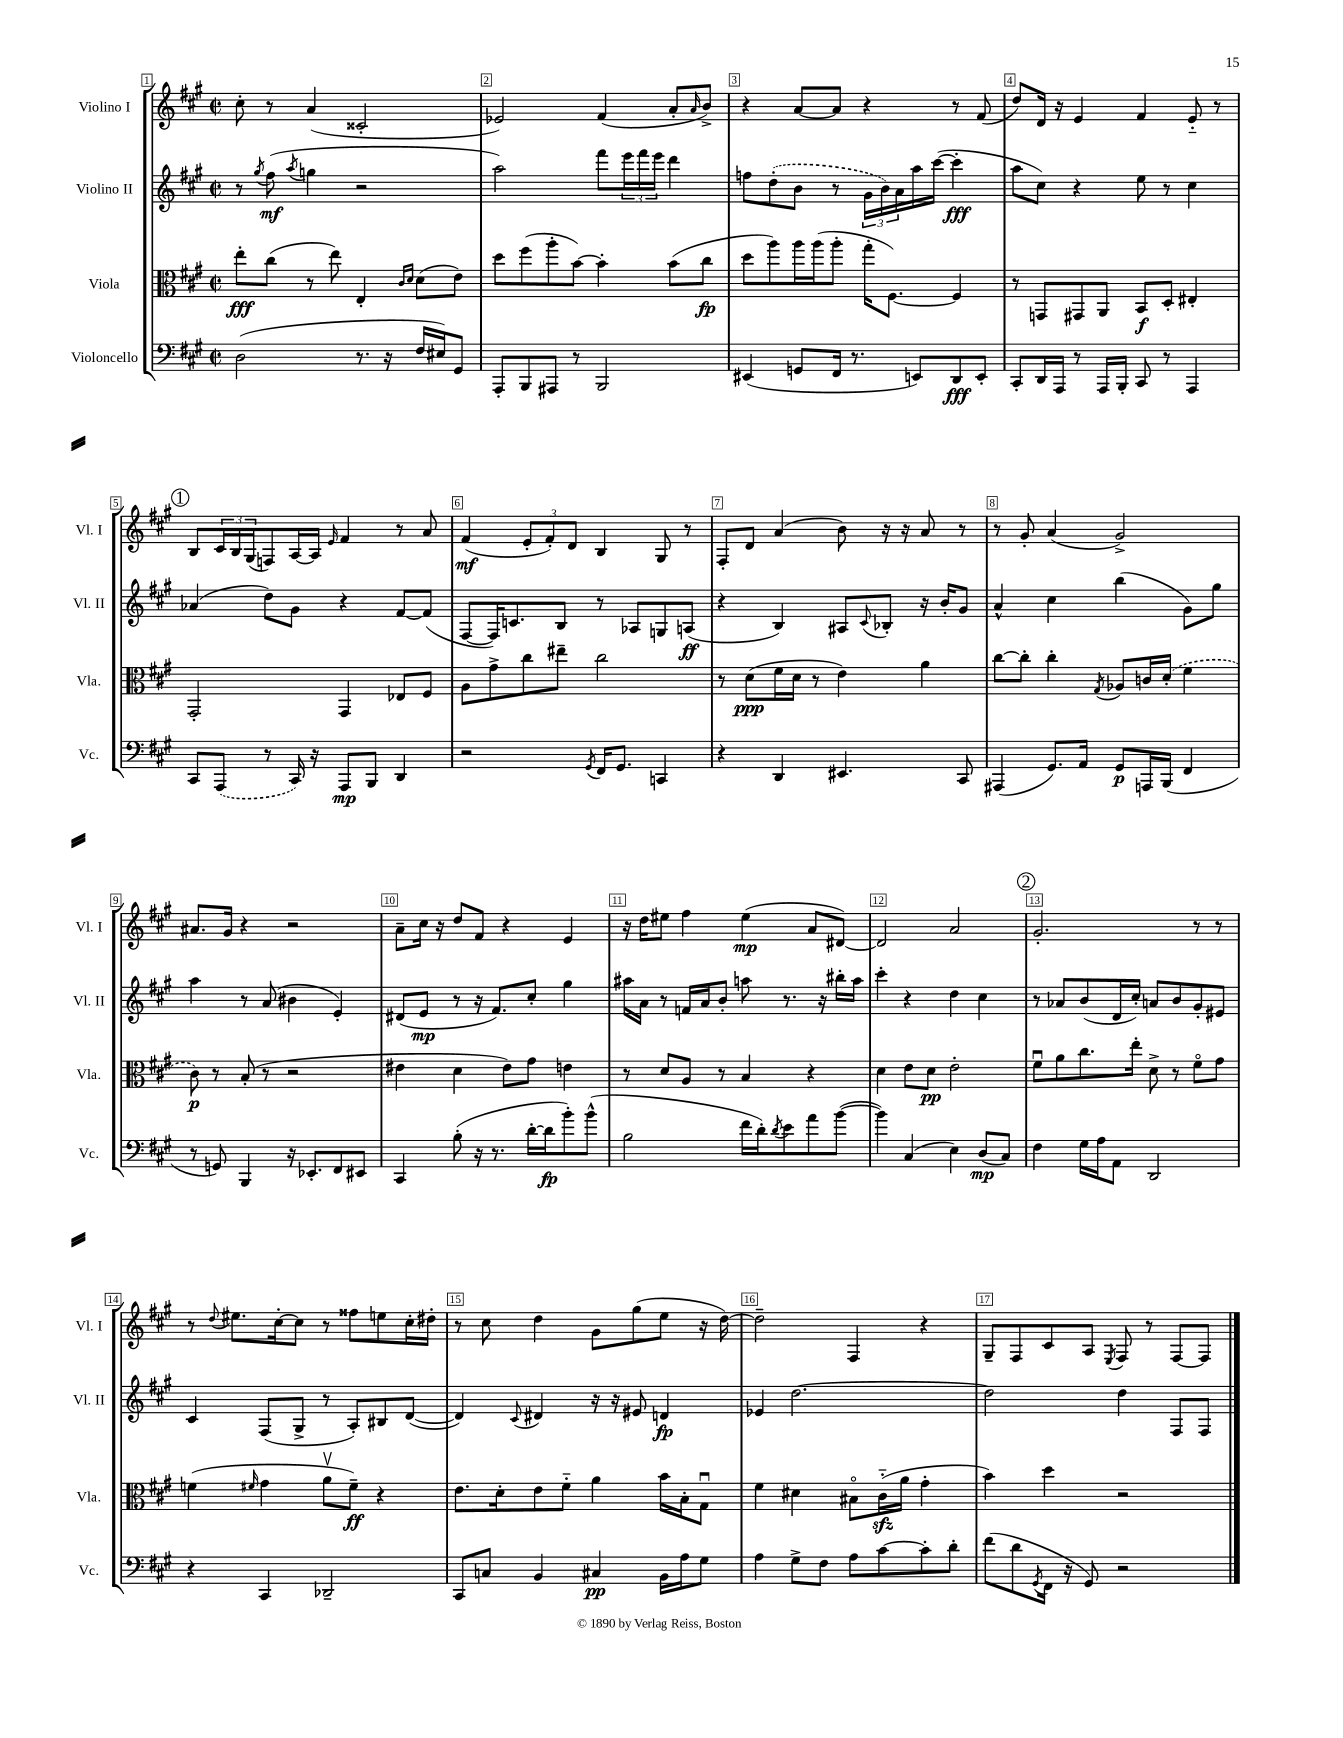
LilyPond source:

<<
\new StaffGroup <<
\new Staff = "s0" \with { instrumentName = "Violino I" shortInstrumentName = "Vl. I" } {
    \clef treble \key a \major \defaultTimeSignature \time 2/2
    cis''8-. r8 a'4( cisis'2-. |
    ees'2) fis'4( a'8-. \grace { a'16 } b'8->) |
    r4 a'8~ a'8 r4 r8 fis'8( |
    d''8) d'16 r16 e'4 fis'4 e'8-_ r8 |
    \mark \markup { \circle "1" } b8 \tuplet 3/2 { cis'16 b16 gis16( } f8) a16~ a16 \grace { e'16 } fis'4 r8 a'8 |
    fis'4\mf( \tuplet 3/2 { e'8-. fis'8-.) d'8 } b4 gis8 r8 |
    fis8-. d'8 a'4( b'8) r16 r16 a'8 r8 |
    r8 gis'8-. a'4( gis'2->) |
    ais'8. gis'16 r4 r2 |
    a'8-- cis''16 r16 d''8 fis'8 r4 e'4 |
    r16 d''16 eis''8 fis''4 eis''4\mp( a'8 dis'8~) |
    dis'2 a'2 |
    \mark \markup { \circle "2" } gis'2.-. r8 r8 |
    r8 \appoggiatura { d''8 } eis''8. cis''16~-. cis''8 r8 fisis''8 e''8 cis''16-. dis''16-. |
    r8 cis''8 d''4 gis'8 gis''8( e''8 r16 d''16~) |
    d''2-- fis4 r4 |
    gis8-- fis8 cis'8 a8 \acciaccatura { e8 } fis8 r8 fis8~ fis8 \bar "|." |
}
\new Staff = "s1" \with { instrumentName = "Violino II" shortInstrumentName = "Vl. II" } {
    \clef treble \key a \major \defaultTimeSignature \time 2/2
    r8 \acciaccatura { gis''8 } fis''8\mf( \acciaccatura { a''8 } g''4 r2 |
    a''2) fis'''8 \tuplet 3/2 { e'''16 fis'''16 e'''16 } d'''4 |
    f''8 \once \slurDashed d''8-.( b'8 r8 \tuplet 3/2 { gis'16 b'16) a'16 } a''16 cis'''16~( cis'''4-.\fff |
    a''8 cis''8) r4 e''8 r8 cis''4 |
    \mark \markup { \circle "1" } aes'4( d''8) gis'8 r4 fis'8~ fis'8( |
    fis8~ fis16) c'8. b8 r8 aes8 g8 a8\ff( |
    r4 b4) ais8 \appoggiatura { cis'8 } bes8-. r16 b'16-. gis'8 |
    a'4-^ cis''4 b''4( gis'8) gis''8 |
    a''4 r8 a'8( bis'4 e'4-.) |
    dis'8( e'8\mp r8 r16 fis'8.) cis''8-. gis''4 |
    ais''16 a'16 r8 f'16 a'16 b'8-. a''8 r8. r16 bis''16-. a''16 |
    cis'''4-. r4 d''4 cis''4 |
    \mark \markup { \circle "2" } r8 aes'8 b'8( d'16 cis''16-.) a'8 b'8 gis'8-. eis'8 |
    cis'4 fis8( gis8-> r8 a8-.) bis8 d'8~( |
    d'4) \appoggiatura { cis'8 } dis'4 r16 r16 eis'8 d'4\fp |
    ees'4 d''2.~ |
    d''2 d''4 fis8 fis8 \bar "|." |
}
\new Staff = "s2" \with { instrumentName = "Viola" shortInstrumentName = "Vla." } {
    \clef alto \key a \major \defaultTimeSignature \time 2/2
    e''8-.\fff cis''8( r8 e''8) e4-. \grace { cis'16 d'16 } d'8( e'8) |
    d''8 fis''8( a''8-. b'8~) b'4-. b'8( cis''8\fp |
    d''8 a''8) a''16 a''16( a''8-. gis''16-. fis8.~) fis4 |
    r8 g,8 gis,8 a,8 b,8\f d8-. eis4-. |
    \mark \markup { \circle "1" } gis,2-. gis,4 ees8 fis8 |
    a8 gis'8-> cis''8 eis''8-- cis''2 |
    r8 d'8\ppp( fis'16 d'16 r8 e'4) a'4 |
    cis''8~ cis''8-. cis''4-. \acciaccatura { gis8 } aes8 c'16 \once \slurDashed d'16-.( fis'4 |
    cis'8\p) r8 b8-.( r8 r2 |
    eis'4 d'4 eis'8) gis'8 e'4 |
    r8 d'8 a8 r8 b4 r4 |
    d'4 e'8 d'8\pp e'2-. |
    \mark \markup { \circle "2" } fis'8\downbow a'8 cis''8. e''16-. d'8-> r8 fis'8\flageolet gis'8 |
    f'4( \grace { fis'16 } gis'4 a'8\upbow fis'8--\ff) r4 |
    e'8. d'16-. e'8 fis'8-_ a'4 b'16 b16-. gis8\downbow |
    fis'4 dis'4 bis8\flageolet cis'16-_\sfz( a'16 gis'4-. |
    b'4) d''4 r2 \bar "|." |
}
\new Staff = "s3" \with { instrumentName = "Violoncello" shortInstrumentName = "Vc." } {
    \clef bass \key a \major \defaultTimeSignature \time 2/2
    d2( r8. r16 fis16 eis16) gis,8 |
    a,,8-. b,,8 ais,,8 r8 b,,2 |
    eis,4( g,8 fis,16 r8. e,8) d,8\fff e,8-. |
    cis,8-. d,16 a,,16 r8 a,,16 b,,16-. cis,8 r8 a,,4 |
    \mark \markup { \circle "1" } cis,8 \once \slurDashed a,,8( r8 cis,16) r16 a,,8\mp b,,8 d,4 |
    r2 \acciaccatura { gis,8 } fis,16 gis,8. c,4 |
    r4 d,4 eis,4. cis,8 |
    ais,,4( gis,8.) a,16 gis,8\p a,,16 b,,16( fis,4 |
    r8 g,8) b,,4 r16 ees,8.-. fis,8 eis,8 |
    cis,4 b8-.( r16 r8. d'16~-. d'16\fp b'8-.) b'8-^( |
    b2 fis'16 d'16-.) \acciaccatura { d'8 } e'8 a'8 b'8~( |
    b'4) cis4( e4) d8\mp( cis8) |
    \mark \markup { \circle "2" } fis4 gis16 a16 a,8 d,2 |
    r4 cis,4 des,2-- |
    cis,8 c8 b,4 cis4\pp b,16 a16 gis8 |
    a4 gis8-> fis8 a8 cis'8~ cis'8-. d'8-. |
    fis'8( d'8 \acciaccatura { gis,8 } fis,16 r16 gis,8) r2 \bar "|." |
}
>>
>>
\layout { \context { \Score \override BarNumber.break-visibility = ##(#f #t #t) barNumberVisibility = #all-bar-numbers-visible \override BarNumber.stencil = #(make-stencil-boxer 0.1 0.3 ly:text-interface::print) } }
